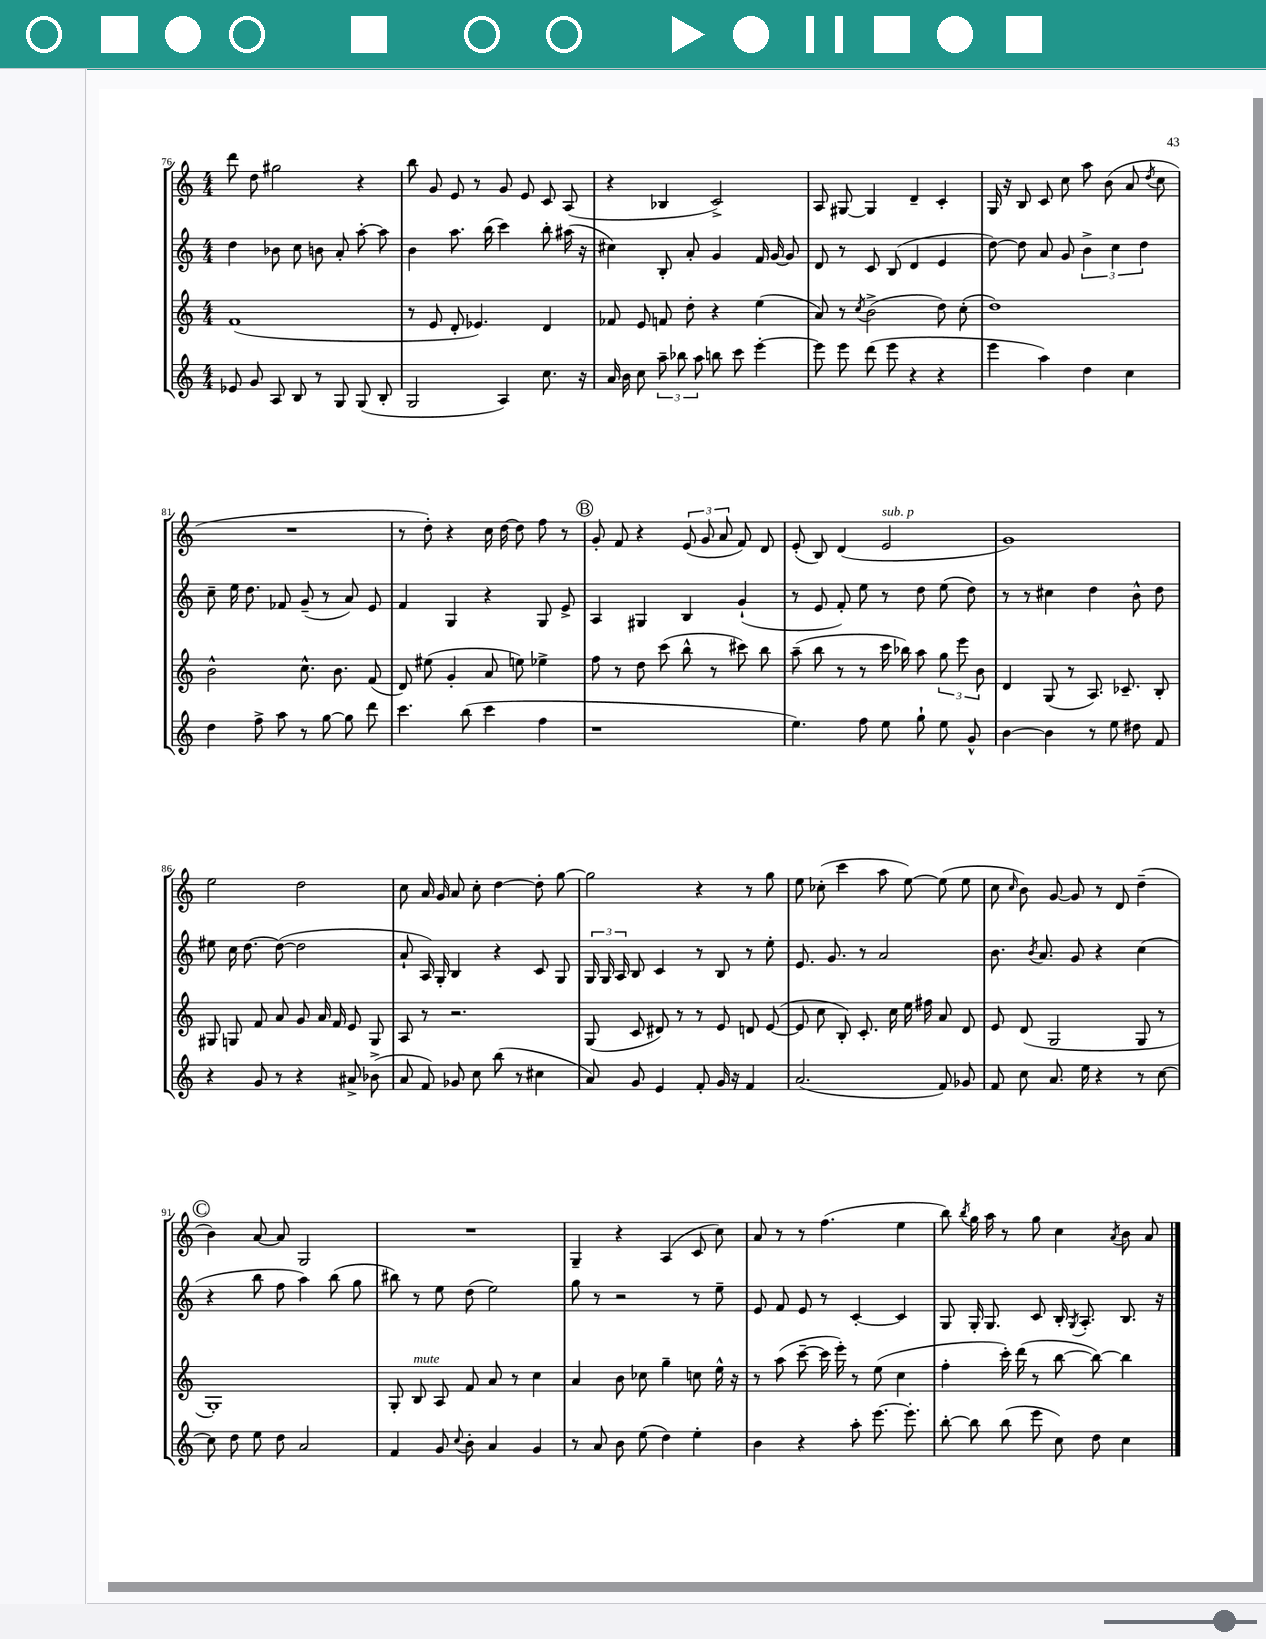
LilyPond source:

<<
\new StaffGroup <<
\new Staff = "s0" {
    \clef treble \key c \major \numericTimeSignature \time 4/4
    \autoBeamOff d'''8 d''8 gis''2 r4 |
    b''8 g'8 e'8 r8 g'8 e'8 c'8 a8( |
    r4 bes4 c'2->) |
    a8 gis8~ gis4 d'4-- c'4-. |
    g16 r16 b8 c'8 c''8 a''8 b'8( a'8 \acciaccatura { d''8 } c''8 |
    R1 |
    r8 d''8-.) r4 c''16 d''16~ d''8 f''8 r8 |
    \mark \markup { \circle "B" } g'8-. f'8 r4 \tuplet 3/2 { e'8( g'8 a'8 } f'8) d'8 |
    e'8-.( b8) d'4( e'2^\markup { \italic "sub. p" } |
    g'1) |
    e''2 d''2 |
    c''8 a'16 g'16 a'8 c''8-. d''4~ d''8-. g''8~ |
    g''2 r4 r8 g''8 |
    e''8 ces''8-.( c'''4 a''8 e''8~) e''8( e''8 |
    c''8 \grace { c''16 } b'8) g'8~ g'8 r8 d'8 d''4--( |
    \mark \markup { \circle "C" } b'4) a'8~ a'8 g2 |
    R1 |
    g4-- r4 a4( c'8 c''8) |
    a'8 r8 r8 f''4.( e''4 |
    b''8) \acciaccatura { b''8 } g''16 a''16 r8 g''8 c''4 \acciaccatura { a'8 } b'8 a'8 \bar "|." |
}
\new Staff = "s1" {
    \clef treble \key c \major \numericTimeSignature \time 4/4
    \autoBeamOff d''4 bes'8 c''8 b'8 a'8-. a''8~-. a''8 |
    b'4 a''8. b''16( c'''4) b''8-. ais''16( r16 |
    cis''4) b8-. a'8-. g'4 f'16 g'16~ g'8 |
    d'8 r8 c'8 b8( d'4 e'4 |
    d''8~) d''8 a'8 g'8 \tuplet 3/2 { b'4-> c''4 d''4 } |
    c''8-- e''16 d''8. fes'8 g'8--( r8 a'8) e'8 |
    f'4 g4 r4 g8 e'8-> |
    \mark \markup { \circle "B" } a4 gis4 b4 g'4-!( |
    r8 e'8 f'8-.) e''8 r8 d''8 e''8( d''8) |
    r8 r8 cis''4 d''4 b'8-^ d''8 |
    eis''8 c''16 d''8.~ d''8~( d''2 |
    a'8-! a16) g16-. b4 r4 c'8 g8 |
    \tuplet 3/2 { g16 g16 a16 } b8 c'4 r8 b8 r8 e''8-. |
    e'8. g'8. r8 a'2 |
    b'8. \acciaccatura { b'8 } a'8. g'8 r4 c''4( |
    \mark \markup { \circle "C" } r4 b''8 f''8 a''4) b''8( g''8 |
    bis''8) r8 e''8 d''8( e''2) |
    g''8 r8 r2 r8 e''8-- |
    e'8 f'8 e'8 r8 c'4~-. c'4 |
    g8 g16-. g8. c'8 b16-. \acciaccatura { g8 } a8.-. b8. r16 \bar "|." |
}
\new Staff = "s2" {
    \clef treble \key c \major \numericTimeSignature \time 4/4
    \autoBeamOff f'1( |
    r8 e'8 d'8-. ees'4.) d'4 |
    fes'8 e'8 f'8 d''8-. r4 e''4( |
    a'8) r8 \acciaccatura { c''8 } b'2->( d''8) c''8-.( |
    d''1) |
    b'2-^ c''8.-^ b'8. f'8( |
    d'8) eis''8( g'4-. a'8 e''8) ees''4-> |
    \mark \markup { \circle "B" } f''8 r8 d''8 c'''8( b''8-^ r8 cis'''8) b''8 |
    a''8--( b''8 r8 r8 c'''16 bes''16) a''8 \tuplet 3/2 { g''8 e'''8 b'8 } |
    d'4 g8( r8 a8.) ces'8.-- b8-. |
    gis8 g8 f'8 a'8 g'8 a'16 f'16 e'8 g8 |
    a8 r8 r2. |
    g8( c'8 dis'8) r8 r8 e'8 d'8 e'8~( |
    e'8 c''8 b8-.) c'8.-. c''16 e''16 fis''16 a'8 d'8 |
    e'8 d'8( g2 g8 r8 |
    \mark \markup { \circle "C" } g1-.) |
    g8-. b8^\markup { \italic "mute" } a8 f'8 a'8 r8 c''4 |
    a'4 b'8 ces''8 g''4-- c''8 e''16-^ r16 |
    r8 a''8( c'''8~-- c'''16 e'''16-.) r8 e''8( c''4 |
    f''4-. c'''16-.) d'''16( r8 b''8~ b''8~) b''4 \bar "|." |
}
\new Staff = "s3" {
    \clef treble \key c \major \numericTimeSignature \time 4/4
    \autoBeamOff ees'8 g'8 a8 b8 r8 g8 g8( b8-. |
    g2 a4) c''8. r16 |
    a'16 b'16 c''8 \tuplet 3/2 { a''8-- bes''8 a''8 } b''8 c'''8 e'''4~-. |
    e'''8 e'''8 d'''8( e'''8 r4 r4 |
    e'''4 a''4) d''4 c''4 |
    d''4 f''8-> a''8 r8 g''8~ g''8 d'''8 |
    c'''4. b''8( c'''4 f''4 |
    \mark \markup { \circle "B" } r1 |
    e''4.) f''8 e''8 g''8-! e''8 g'8-^ |
    b'4~ b'4 r8 e''8 dis''8 f'8 |
    r4 g'8 r8 r4 ais'8-> bes'8->( |
    a'8 f'8) ges'8 c''8 b''8( r8 cis''4 |
    a'8) g'8 e'4 f'8-. g'16 r16 f'4 |
    a'2.( f'8) ges'8 |
    f'8 c''8 a'8. e''16 r4 r8 c''8~ |
    \mark \markup { \circle "C" } c''8 d''8 e''8 d''8 a'2 |
    f'4 g'8 \appoggiatura { c''8 } b'8-. a'4 g'4 |
    r8 a'8 b'8 e''8( d''4) e''4-. |
    b'4 r4 a''8-. e'''8.~ e'''8.-. |
    b''8~-. b''8 b''8( e'''8 c''8) d''8 c''4 \bar "|." |
}
>>
>>
\layout { \context { \Score currentBarNumber = #76 } }
